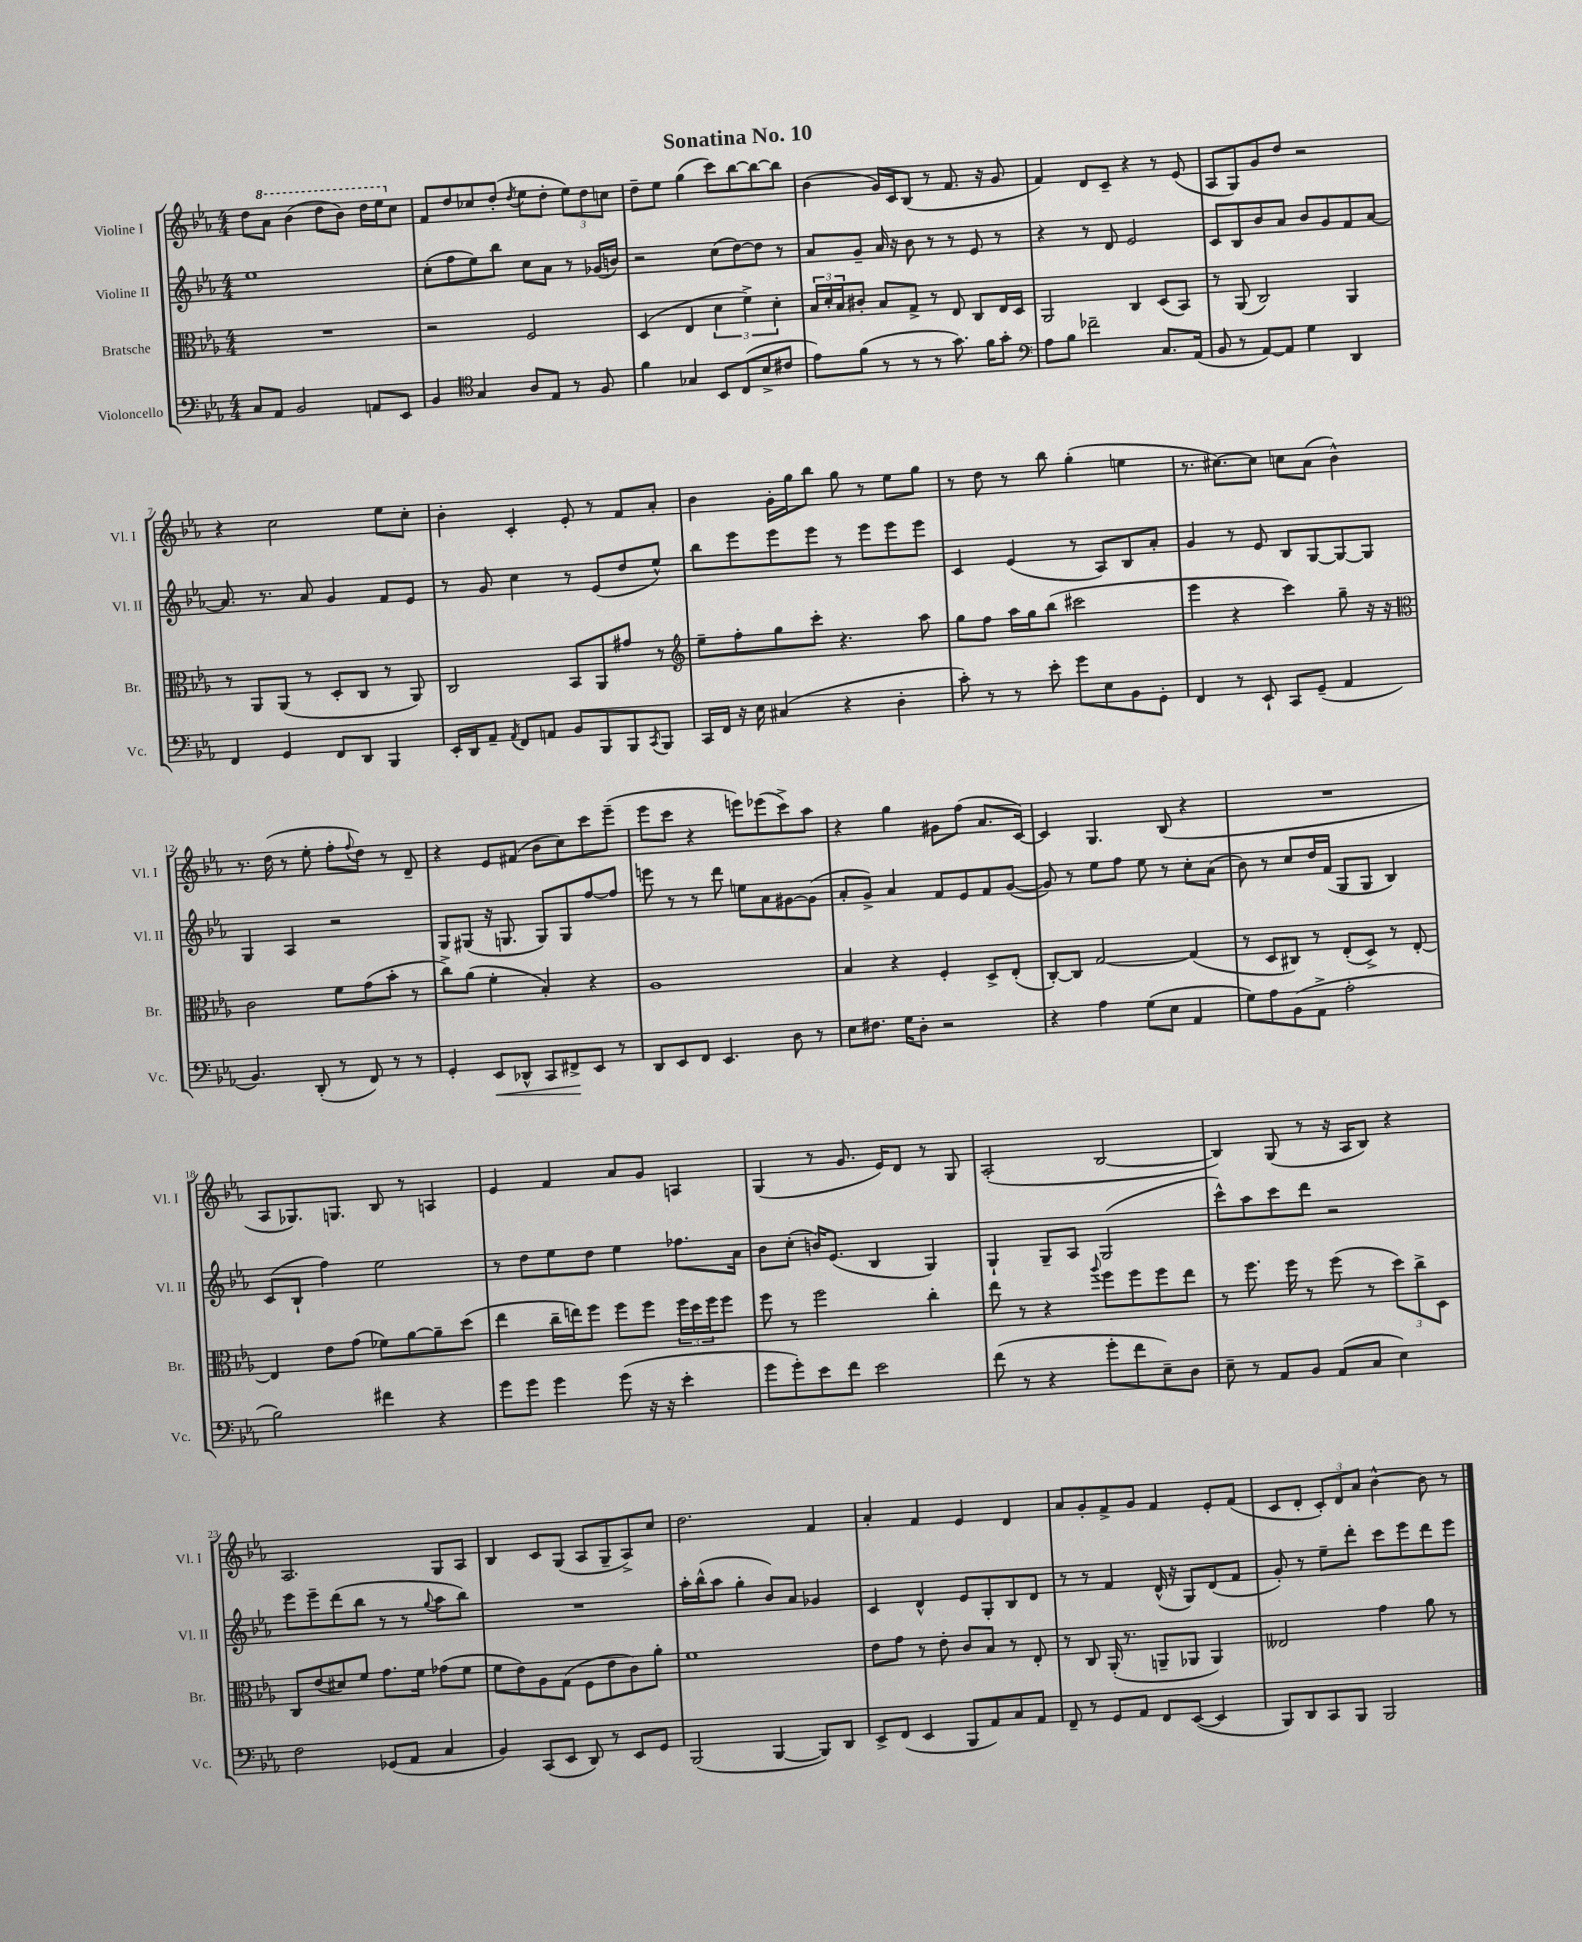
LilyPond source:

\header { title = "Sonatina No. 10" }
<<
\new StaffGroup <<
\new Staff = "s0" \with { instrumentName = "Violine I" shortInstrumentName = "Vl. I" } {
    \clef treble \key ees \major \numericTimeSignature \time 4/4
    d''8 \ottava #1 aes''8 bes''4( d'''8 bes''8) d'''16 ees'''16 \ottava #0 c''8 |
    f'8 d''8 ces''8 d''8-.( \acciaccatura { d''8 } ees''8 d''8-. \tuplet 3/2 { ees''8) d''8 c''8 } |
    d''8-- ees''8 g''4( c'''8) bes''8~ bes''8~ bes''8 |
    bes'4( g'16) c'16 bes8( r8 f'8. r16 g'8 |
    f'4) d'8 c'8-- r4 r8 ees'8( |
    aes8 g8) g'8 d''8 r2 |
    r4 c''2 ees''8 c''8-. |
    bes'4-. c'4-. ees'8-. r8 f'8 aes'8-. |
    bes'4 g'16-. g''16 bes''8 g''8 r8 ees''8 g''8 |
    r8 d''8 r8 bes''8 g''4-.( e''4 |
    r8. cis''8.~) cis''8 c''8 aes'8( bes'4-^) |
    r8. d''16( r8 ees''8-. f''8-. \appoggiatura { f''8 } d''8) r8 d'8-- |
    r4 ees'8 fis'8( bes'8 c''8) c'''8 ees'''8--( |
    ees'''8 c'''8 r4 e'''8) ees'''8( c'''8->) aes''8 |
    r4 g''4 gis'8 f''8( aes'8. c'16~) |
    c'4 g4. bes8( r4 |
    R1 |
    aes8 ges8.) g8. bes8 r8 a4 |
    ees'4 f'4 aes'8 g'8 a4 |
    g4( r8 g'8. ees'16) d'8 r8 g8 |
    aes2-.( bes2~ |
    bes4) g8( r8 r16 aes16 bes8) r4 |
    aes2. g8 aes8 |
    bes4 c'8 g8( aes8 g8-- aes8->) c''8 |
    d''2. f'4 |
    aes'4-. f'4 ees'4 d'4 |
    aes'8 g'8-. f'8-> g'8 f'4 ees'8-. f'8( |
    c'8 d'8-. \tuplet 3/2 { c'8-.) d'8 aes'8 } bes'4~-^ bes'8 r8 \bar "|." |
}
\new Staff = "s1" \with { instrumentName = "Violine II" shortInstrumentName = "Vl. II" } {
    \clef treble \key ees \major \numericTimeSignature \time 4/4
    ees''1 |
    c''8-.( f''8 ees''8) bes''8 c''8 aes'8 r8 ges'16( b'16) |
    r2 c''8( d''8~) d''8 r8 |
    aes'8 g'8-- aes'16 r16 bes'8 r8 r8 ees'8 r8 |
    r4 r8 d'8 ees'2 |
    c'8 bes8 bes'8 aes'8 bes'8 g'8 f'8 aes'8~ |
    aes'8. r8. aes'8 g'4 f'8 ees'8 |
    r8 g'8 c''4 r8 ees'8( d''8 ees''8-^) |
    bes''8 ees'''8 ees'''8 ees'''8 r8 ees'''8 ees'''8 ees'''8 |
    c'4 ees'4( r8 aes8) bes8 aes'8-. |
    g'4 r8 ees'8 bes8 g8~ g8~ g8 |
    g4 aes4 r2 |
    g8 gis8( r16 g8. g8) g8 f''8~ f''8 |
    e'''8 r8 r8 d'''8 e''8 aes'8 gis'8~ gis'8( |
    aes'8-. g'8->) aes'4 f'8 ees'8 f'8 g'8~( |
    g'8) r8 ees''8 f''8 ees''8 r8 c''8-. aes'8( |
    bes'8) r8 c''8 d''16 f'16( g8 g8 bes4) |
    c'8( bes8-! f''4) ees''2 |
    r8 d''8 ees''8 d''8 ees''4 fes''8. aes'16 |
    bes'8 c''8-.( b'16) ees'8.( bes4 g4) |
    g4-! g8-- aes8 g2( |
    c'''8-^) aes''8 c'''8 d'''8 r2 |
    ees'''8 ees'''8-- d'''8( bes''8 r8 r8 \appoggiatura { g''8 } aes''8 bes''8) |
    R1 |
    aes''16-. bes''16-^( aes''8 g''4-. bes'8) aes'8 ges'4 |
    c'4 d'4-^ ees'8 g8-. bes8 d'8 |
    r8 r8 f'4 d'16-^( r16 g8) d'8( f'8 |
    g'8-.) r8 ees''8-- d'''8-. c'''8 ees'''8 d'''8 ees'''8 \bar "|." |
}
\new Staff = "s2" \with { instrumentName = "Bratsche" shortInstrumentName = "Br." } {
    \clef alto \key ees \major \numericTimeSignature \time 4/4
    R1 |
    r2 f2 |
    d4( ees4 \tuplet 3/2 { d'4 f'4->) d'4-. } |
    \tuplet 3/2 { bes16 d'16-. bes16 } cis'8-. bes8 g8-> r8 ees8 c8 ees16 d16 |
    aes,2 c4 d8( bes,8) |
    r8 aes,8( c2) aes,4 |
    r8 aes,8 aes,8( r8 d8-. c8 r8 aes,8) |
    c2 bes,8 aes,8 gis'8 r8 |
    \clef treble ees''8-- f''8-. g''8 c'''8-. r4. aes''8 |
    g''8 f''8 aes''16 g''16 bes''8( cis'''2 |
    ees'''4 r4 c'''4) g''8-- r16 r16 |
    \clef alto c'2 f'8 g'8( bes'8-. r8 |
    c''8->) aes'8( f'4-. bes4-.) r4 |
    aes1 |
    bes4 r4 f4-. d8-> ees8-.( |
    c8~-.) c8 g2~ g4( |
    r8 d8 cis8) r8 ees8-.( d8->) r8 ees8~-. |
    ees4 ees'8 g'8( fes'8) aes'8~ aes'8-- d''8( |
    ees''4 c''16-- e''16) f''8 f''8 f''8 \tuplet 3/2 { f''16 d''16 f''16 } f''8 |
    f''8 r8 f''2 c''4-. |
    ees''8 r8 r4 \appoggiatura { aes''8 } f''8 f''8 f''8 ees''8 |
    r8 f''8. f''16 r8 f''8( r8 \tuplet 3/2 { d''8) c''8-> d8 } |
    c8 ees'8( dis'8) f'8 g'8. f'16 ges'8( f'8 |
    f'8 ees'8) aes8 g8( f8 ees'8 c'8) aes'8-. |
    f'1 |
    ees'8 g'8 r8 ees'8-. c'8 bes8 r8 ees8-. |
    r8 c8 aes,16-.( r8. a,8-- aes,8 aes,4) |
    eeses2 g'4 aes'8 r8 \bar "|." |
}
\new Staff = "s3" \with { instrumentName = "Violoncello" shortInstrumentName = "Vc." } {
    \clef bass \key ees \major \numericTimeSignature \time 4/4
    c8 aes,8 bes,2 a,8 ees,8 |
    bes,4 \clef tenor g4 aes8 ees8 r8 f8 |
    f'4 ges4 bes,8 c8( bes8-> cis'8 |
    ees'8) f'8( r8 r8 r8 g'8.) f'16 g'8-. |
    \clef bass aes8 bes8 fes'2-- c8. aes,16( |
    bes,8 r8 aes,8~) aes,8 g4 d,4 |
    f,4 g,4 f,8 d,8 bes,,4 |
    ees,16-. d,16 aes,8-- \acciaccatura { aes,8 } f,8 a,8 bes,8 bes,,8 bes,,8 \acciaccatura { c,8 } bes,,8 |
    c,16 f,16 r16 ees16 cis4( r4 d4-. |
    c'8-.) r8 r8 ees'8-. g'8 ees8 bes,8 g,8-. |
    f,4 r8 ees,8-! c,8 g,8--( aes,4 |
    bes,4.) d,8-.( r8 f,8) r8 r8 |
    g,4-. ees,8\< des,8-^ c,8 fis,8->\! ees,8 r8 |
    d,8 ees,8 f,8 ees,4. d8 r8 |
    ees8 fis8. g16 d8-. r2 |
    r4 aes4 g8( ees8 aes,4 |
    g8) aes8 bes,8( aes,8-> aes2-. |
    bes2) fis'4 r4 |
    g'8 g'8 g'4 g'8( r16 r16 ees'4-. |
    g'8 g'8-.) ees'8 f'8 ees'2 |
    f'8( r8 r4 g'8-. f'8 ees8--) d8 |
    ees8-- r8 aes,8 bes,8 aes,8( c8 ees4) |
    f2 ges,8( aes,8 c4 |
    bes,4) c,8( ees,8 d,8) r8 ees,8 g,8 |
    bes,,2( bes,,4~ bes,,8) d,8 |
    ees,8-> f,8( ees,4 bes,,8 aes,8) c8 aes,8 |
    f,8-- r8 g,8 aes,8 f,8 ees,8~( ees,4 |
    bes,,8) d,8 c,8 bes,,8 bes,,2 \bar "|." |
}
>>
>>
